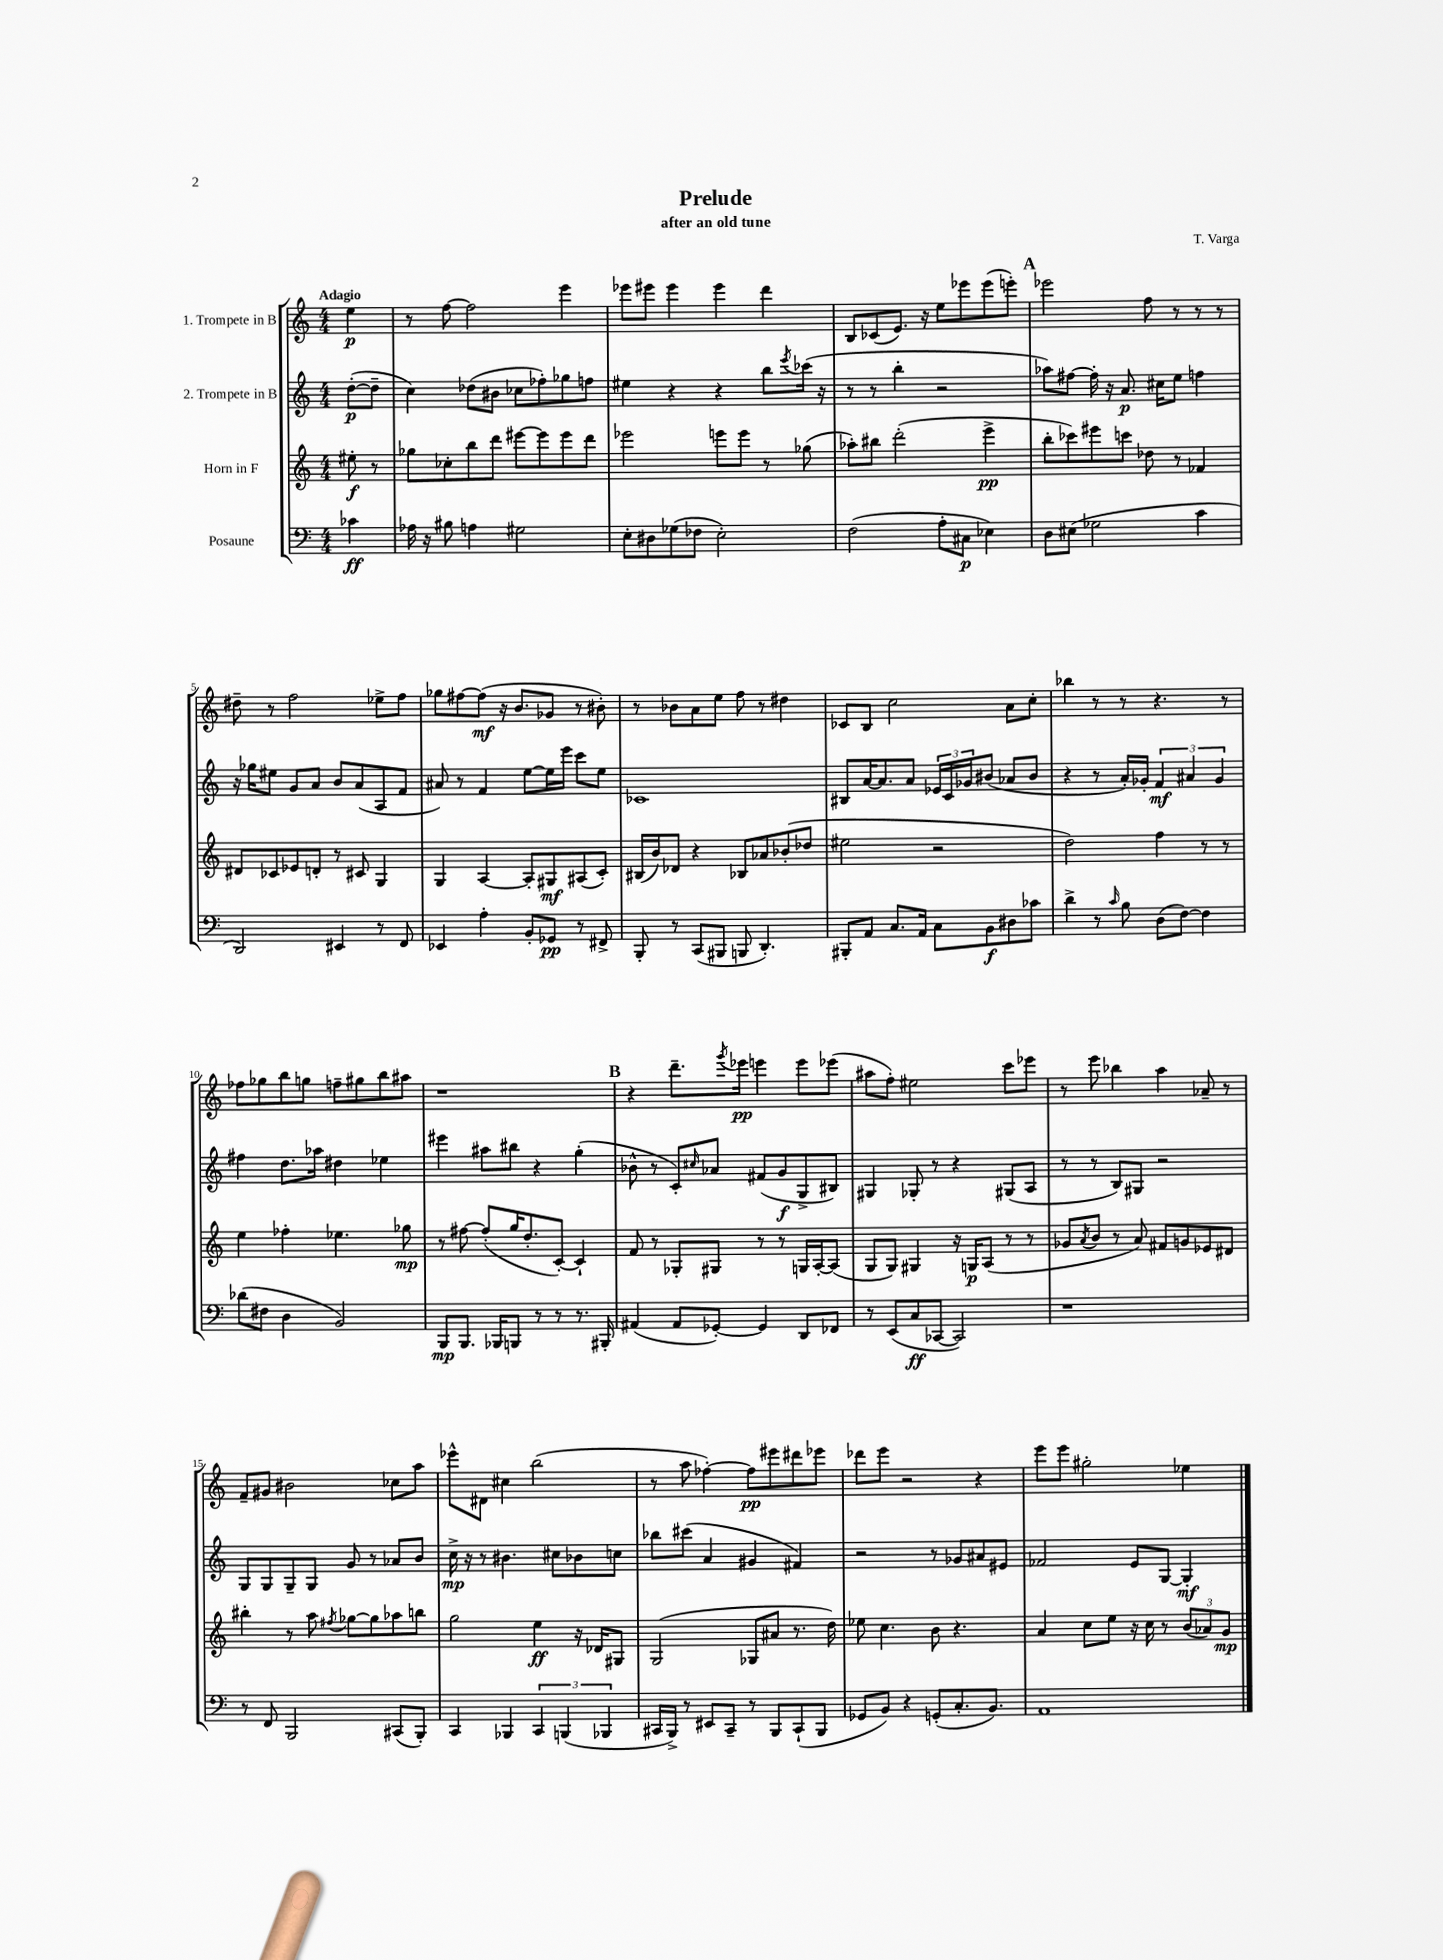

**kern	**kern	**kern	**kern
*staff4	*staff3	*staff2	*staff1
*clefF4	*clefG2	*clefG2	*clefG2
*k[]	*k[]	*k[]	*k[]
*M4/4	*M4/4	*M4/4	*M4/4
4c-	8ee#'	([8dd'	4ee
.	8r	8dd~]	.
=	=	=	=
16A-	8gg-	4cc)	8r
16r	.	.	.
8B#	8cc-'	.	[8ff
4A	8bb	(8dd-	2ff]
.	8ddd	8b#	.
2G#	[8eee#	8cc-	.
.	8eee#]	8ff-')	.
.	8eee#	8gg-	4eee
.	8ddd	8ff	.
=	=	=	=
8E'	2eee-	4ee#	8eee-
8D#	.	.	8eee#
(8G-	.	4r	4eee#
8F-	.	.	.
2E')	8eee	4r	4eee#
.	8eee	.	.
.	8r	8bb	4ddd
.	.	8qeee	.
.	(8gg-	(16ccc-	.
.	.	16r	.
=	=	=	=
(2F	8aa-')	8r	8B
.	8bb#	8r	(8c-
.	(2ddd'	4bb'	8.e)
.	.	.	16r
8A'	.	2r	8ee
8C#	.	.	8eee-
4E-)	4eee^	.	(8eee-
.	.	.	8eee')
=	=	=	=
8D	8bb'	8aa-)	2eee-
(8E#	8ccc-)	[8ff#	.
2G-	8eee#	16ff#']	.
.	.	16r	.
.	8ccc	8.a	.
.	8dd-	.	8ff
.	.	16cc#	.
.	8r	8ee	8r
4c	4f-	4ff	8r
.	.	.	8r
=	=	=	=
2DD)	8d#	16r	8dd#~
.	.	16gg-	.
.	8c-	8ee#	8r
.	8e-	8g	2ff
.	8d'	8a	.
4EE#	8r	8b	.
.	8c#	(8a	.
8r	4G	8A	8ee-^
8FF	.	8f	8ff
=	=	=	=
4EE-	4G	8a#)	8gg-
.	.	8r	[8ff#
4A'	[4A	4f	(8ff#]
.	.	.	16r
.	.	.	8.b
8BB'	8A']	[8ee	.
8GG-	8G#	16ee]	8g-
.	.	16eee	.
8r	(8A#	8ccc	8r
8FF#^	8c')	8ee	8b#')
=	=	=	=
8BBB'	(16B#	1c-	8r
.	16b)	.	.
8r	8d-	.	8b-
(8CC	4r	.	8a
8BBB#	.	.	8ee
8BBB	8B-	.	8ff
4.DD')	8a-	.	8r
.	(8b-'	.	4dd#
.	8dd-	.	.
=	=	=	=
8BBB#'	2ee#	8B#	8c-
8AA	.	[16a	8B
.	.	8.a]	.
8.C	.	.	2cc
.	.	8a	.
16AA	.	.	.
8C	2r	24e-	.
.	.	24c	.
.	.	24g-	.
8BB	.	(8b#	.
8D#	.	8a-	8a
8c-	.	8b#	8cc'
=	=	=	=
4d^	2dd)	4r	4bb-
8r	.	8r	8r
16qqc	.	.	.
8B	.	16a')	8r
.	.	16g-'	.
(8D	4ff	6f	4.r
[8F)	.	.	.
.	.	6a#	.
4F]	8r	.	.
.	.	6g-	.
.	8r	.	8r
=	=	=	=
(8d-	4ee	4ff#	8ff-
8F#	.	.	8gg-
4D	4ff-'	8.dd	8bb
.	.	.	8gg
.	.	16aa-	.
2BB)	4.ee-	4dd#	8ff~
.	.	.	8gg#
.	.	4ee-	8bb
.	8gg-	.	8aa#
=	=	=	=
8BBB	8r	4eee#	1r
8.BBB	[8ff#	.	.
.	(8ff#']	8aa#	.
16BBB-	.	.	.
8BBB	16gg	8bb#	.
.	8.dd'	.	.
8r	.	4r	.
8r	[8c')	.	.
8.r	4c`]	(4gg'	.
16BBB#'	.	.	.
=	=	=	=
(4AA#	8f	8b-^^	4r
.	8r	8r	.
8AA#	8G-'	8c')	8.ddd~
.	.	16qqcc#	.
[8GG-')	8G#	8a-	.
.	.	.	8qggg
.	.	.	16eee-
4GG-]	8r	(8f#	4eee
.	8r	8g	.
8DD	16G	8G^	8eee
.	[16A'	.	.
8FF-	(8A]	8B#)	(8eee-
=	=	=	=
8r	8G	4G#	8aa#
(8EE	8G)	.	8ff')
8C	4G#	8G-'	2ee#
[8CC-	.	8r	.
2CC-])	16r	4r	.
.	16G	.	.
.	(8A	.	.
.	8r	(8G#	8ccc
.	8r	8A	8eee-
=	=	=	=
1r	8g-	8r	8r
.	8qa	.	.
.	8b	8r	8eee
.	8r	8B)	4bb-
.	8a)	8G#	.
.	8f#	2r	4aa
.	8g	.	.
.	8e-	.	8a-~
.	8d#	.	8r
=	=	=	=
8r	4bb#'	8G	8f~
8FF	.	8G	8g#
2BBB	8r	8G~	2b#
.	8aa	8G	.
.	8qff#	.	.
.	[8gg-	8g	.
.	8gg-]	8r	.
(8CC#	8aa-	8a-	8cc-
8BBB')	8bb	8b	8aa
=	=	=	=
4CC	2gg	16cc^	8eee-^^
.	.	16r	.
.	.	8r	8d#
4BBB-	.	4.b#	4cc#
6CC	4ee	.	(2bb
.	.	8cc#	.
(6BBB	.	.	.
.	16r	8b-	.
.	16d-	.	.
6BBB-	.	.	.
.	8G#	8cc	.
=	=	=	=
16CC#	(2G	8bb-	8r
16BBB^)	.	.	.
8r	.	(8ccc#	8aa
8EE#	.	4a	[4ff-')
8CC#~	.	.	.
8r	8G-	4g#	8ff-]
8BBB	8a#	.	8eee#
(8CC#`	8.r	4f#)	8ddd#
8BBB	.	.	8eee-
.	16dd)	.	.
=	=	=	=
8GG-	8ee-	2r	8ddd-
8BB)	4.cc	.	8eee
4r	.	.	2r
(8GG'	8b	8r	.
8.C'	4.r	8g-	.
.	.	8a#	4r
8.BB)	.	.	.
.	.	8e#	.
=	=	=	=
1AA	4a	2f-	8eee
.	.	.	8eee
.	8cc	.	2gg#'
.	8ee	.	.
.	16r	8e	.
.	16cc	.	.
.	8r	[8G	.
.	(12b	4G']	4ee-
.	12a-)	.	.
.	12g	.	.
==	==	==	==
*-	*-	*-	*-
